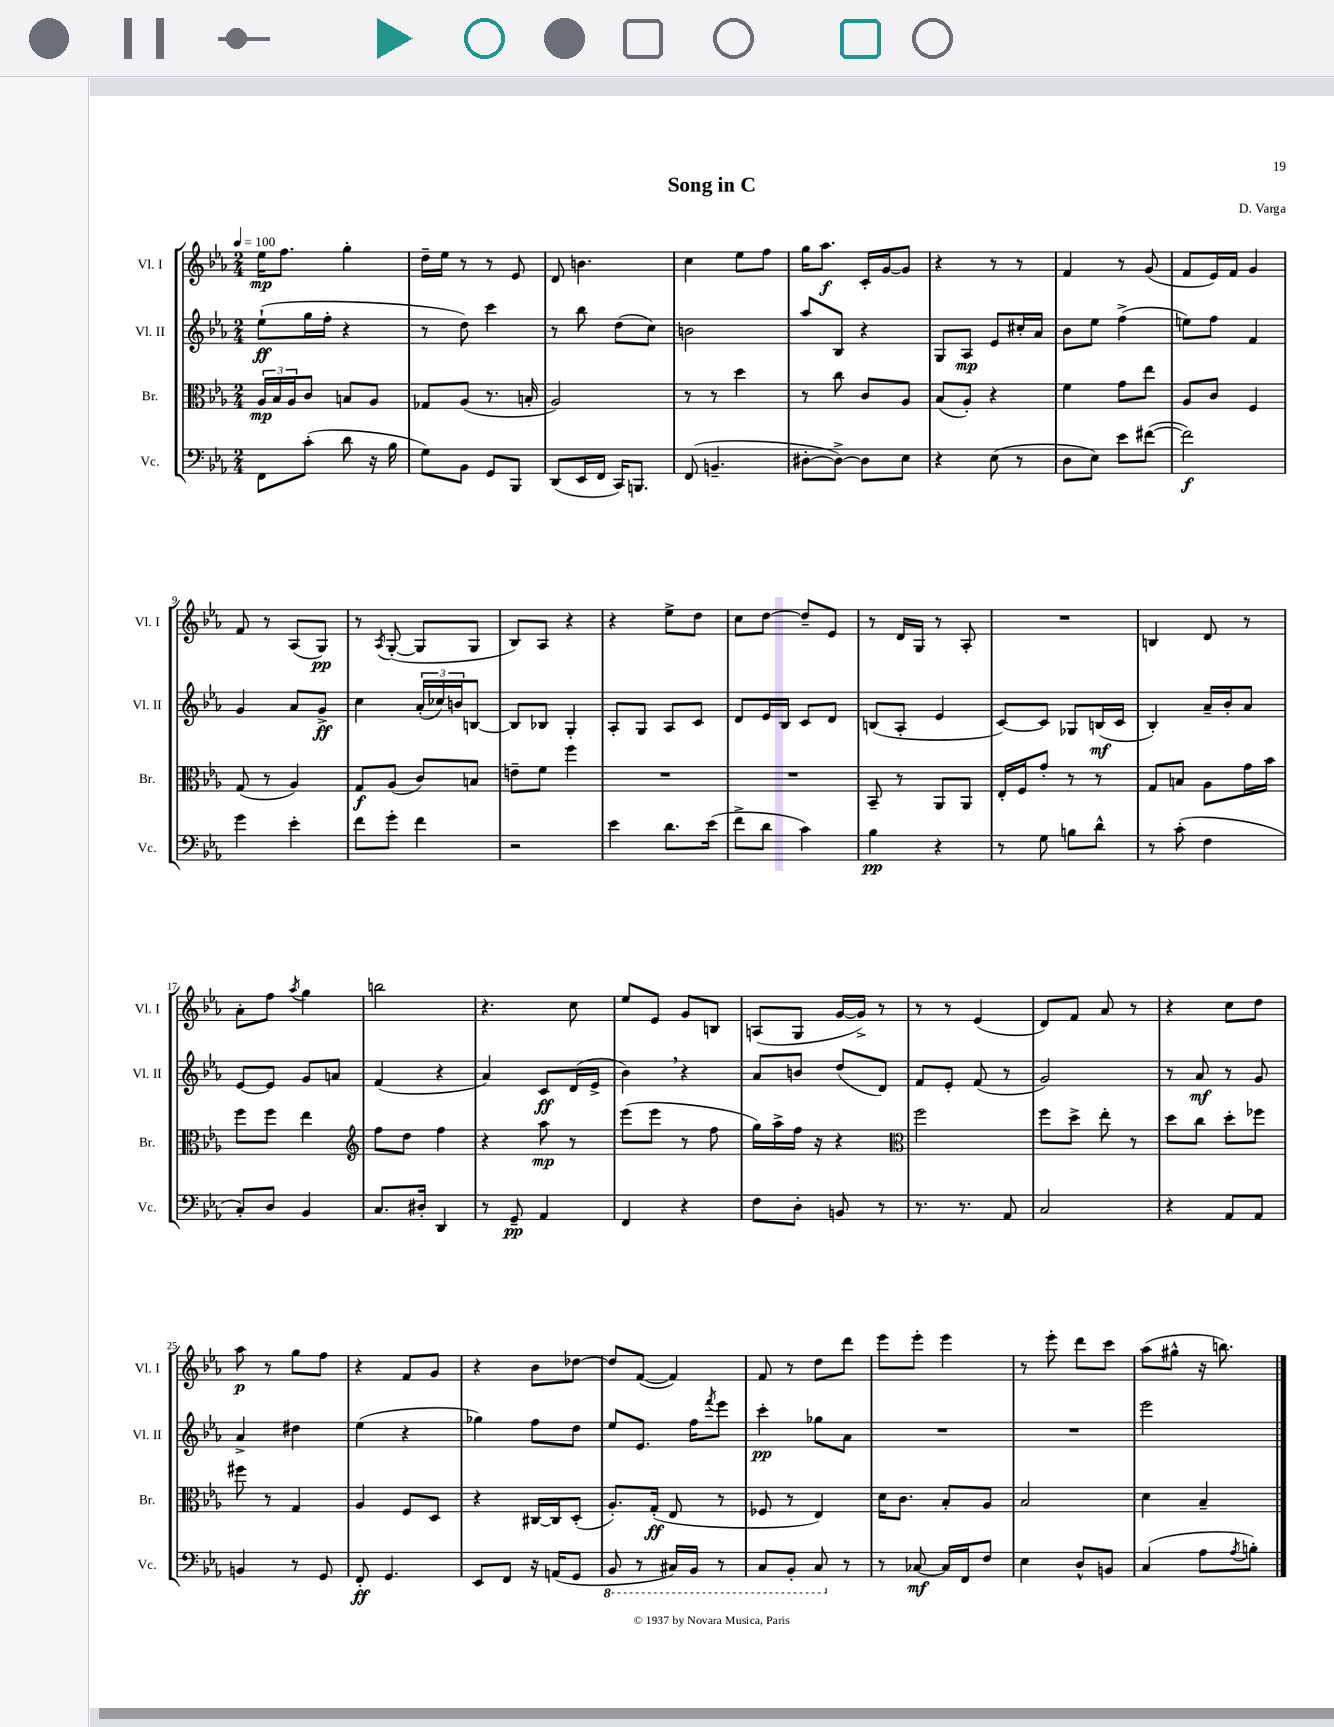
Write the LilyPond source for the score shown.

\header { title = "Song in C" composer = "D. Varga" }
<<
\new StaffGroup <<
\new Staff = "s0" \with { instrumentName = "Vl. I" shortInstrumentName = "Vl. I" } {
    \clef treble \key ees \major \numericTimeSignature \time 2/4 \tempo 4 = 100
    ees''16\mp f''8. g''4-. |
    d''16-- ees''16 r8 r8 ees'8 |
    d'8 b'4. |
    c''4 ees''8 f''8 |
    g''16 aes''8.\f c'16-. g'16~ g'8 |
    r4 r8 r8 |
    f'4 r8 g'8( |
    f'8 ees'16) f'16 g'4 |
    f'8 r8 aes8( g8\pp) |
    r8 \acciaccatura { aes8 } g8~-.( g8 g8 |
    bes8) aes8 r4 |
    r4 ees''8-> d''8 |
    c''8 d''8~ d''8-- ees'8 |
    r8 d'16 g16 r8 aes8-. |
    R2 |
    b4 d'8 r8 |
    aes'8-. f''8 \acciaccatura { aes''8 } g''4 |
    b''2 |
    r4. c''8 |
    ees''8 ees'8 g'8 b8 |
    a8( g8 g'16~ g'16->) r8 |
    r8 r8 ees'4( |
    d'8) f'8 aes'8 r8 |
    r4 c''8 d''8 |
    aes''8\p r8 g''8 f''8 |
    r4 f'8 g'8 |
    r4 bes'8 des''8~ |
    des''8 f'8~( f'4) |
    f'8 r8 d''8 d'''8 |
    ees'''8 ees'''8-. ees'''4 |
    r8 ees'''8-. d'''8 c'''8 |
    aes''8( gis''8-^ r16 b''8.) \bar "|." |
}
\new Staff = "s1" \with { instrumentName = "Vl. II" shortInstrumentName = "Vl. II" } {
    \clef treble \key ees \major \numericTimeSignature \time 2/4
    ees''8-!\ff( g''16 f''16-. r4 |
    r8 d''8) c'''4 |
    r8 bes''8 d''8( c''8) |
    b'2 |
    aes''8 bes8 r4 |
    g8 aes8\mp ees'8 cis''16-. aes'16 |
    bes'8 ees''8 f''4->( |
    e''8) f''8 f'4 |
    g'4 aes'8 g'8->\ff |
    c''4 \tuplet 3/2 { aes'16-.( ces''16) b'16 } b8~ |
    b8 bes8 g4-. |
    aes8-. g8 aes8 c'8 |
    d'8 ees'16 bes16 c'8 d'8 |
    b8( aes8-. ees'4 |
    c'8~) c'8 ges8 b16\mf( c'16 |
    bes4-.) aes'16-- bes'16-. aes'8 |
    ees'8~ ees'8 g'8 a'8 |
    f'4( r4 |
    aes'4) c'8\ff d'16( ees'16-> |
    bes'4) \breathe r4 |
    aes'8 b'8 d''8( d'8) |
    f'8 ees'8-. f'8( r8 |
    g'2) |
    r8 aes'8\mf r8 g'8 |
    aes'4-> dis''4 |
    ees''4( r4 |
    ges''4) f''8 d''8 |
    ees''8 ees'8. f''16 \acciaccatura { f'''8 } ees'''8 |
    c'''4-.\pp ges''8 aes'8 |
    R2 |
    R2 |
    ees'''2 \bar "|." |
}
\new Staff = "s2" \with { instrumentName = "Br." shortInstrumentName = "Br." } {
    \clef alto \key ees \major \numericTimeSignature \time 2/4
    \tuplet 3/2 { aes16\mp bes16 aes16 } c'8 b8 aes8 |
    ges8 aes8( r8. b16-. |
    aes2) |
    r8 r8 d''4 |
    r8 c''8 c'8 aes8 |
    bes8( aes8-.) r4 |
    f'4 g'8 ees''8 |
    aes8 c'8 f4 |
    g8( r8 aes4) |
    g8\f aes8( c'8) b8 |
    e'8-- f'8 f''4 |
    R2 |
    R2 |
    bes,8-- r8 aes,8 aes,8 |
    ees16-. f16 g'8-. r8 r8 |
    g8 b8 aes8 g'16 bes'16 |
    f''8 f''8 ees''4 |
    \clef treble f''8 d''8 f''4 |
    r4 aes''8\mp r8 |
    ees'''8( ees'''8 r8 f''8 |
    g''16) aes''16-> f''16 r16 r4 |
    \clef alto f''2 |
    f''8 d''8-> ees''8-. r8 |
    d''8 c''8 d''8-. fes''8 |
    fis''8 r8 g4 |
    aes4 f8 d8 |
    r4 cis16~ cis16 d8-.( |
    aes8.-.) g16-.\ff( ees8 r8 |
    fes8 r8 ees4) |
    d'16 c'8. bes8-. aes8 |
    bes2 |
    d'4 bes4-- \bar "|." |
}
\new Staff = "s3" \with { instrumentName = "Vc." shortInstrumentName = "Vc." } {
    \clef bass \key ees \major \numericTimeSignature \time 2/4
    f,8 c'8-.( d'8 r16 bes16 |
    g8) bes,8 g,8 bes,,8 |
    d,8( ees,16 f,16 c,16) b,,8. |
    f,8( b,4.-- |
    dis8~-. dis8~->) dis8 ees8 |
    r4 ees8( r8 |
    d8 ees8) ees'8 fis'8~( |
    fis'2\f) |
    g'4 ees'4-. |
    f'8 g'8-. f'4 |
    r2 |
    ees'4 d'8. ees'16( |
    f'8-> d'8 c'4) |
    bes4\pp r4 |
    r8 g8 b8 d'8-^ |
    r8 c'8-.( f4 |
    c8-.) d8 bes,4 |
    c8. dis16-. d,4 |
    r8 g,8--\pp aes,4 |
    f,4 r4 |
    f8 d8-. b,8 r8 |
    r8. r8. aes,8 |
    c2 |
    r4 aes,8 aes,8 |
    b,4 r8 g,8 |
    f,8-.\ff g,4. |
    ees,8 f,8 r16 a,16( g,8 |
    \ottava #-1 bes,,8 r8 cis,16) bes,,16 r8 |
    c,8 bes,,8-. c,8 \ottava #0 r8 |
    r8 ces8~\mf ces16 f,16 f8 |
    ees4 d8-^ b,8 |
    c4( aes8 \acciaccatura { aes8 } b8-.) \bar "|." |
}
>>
>>
